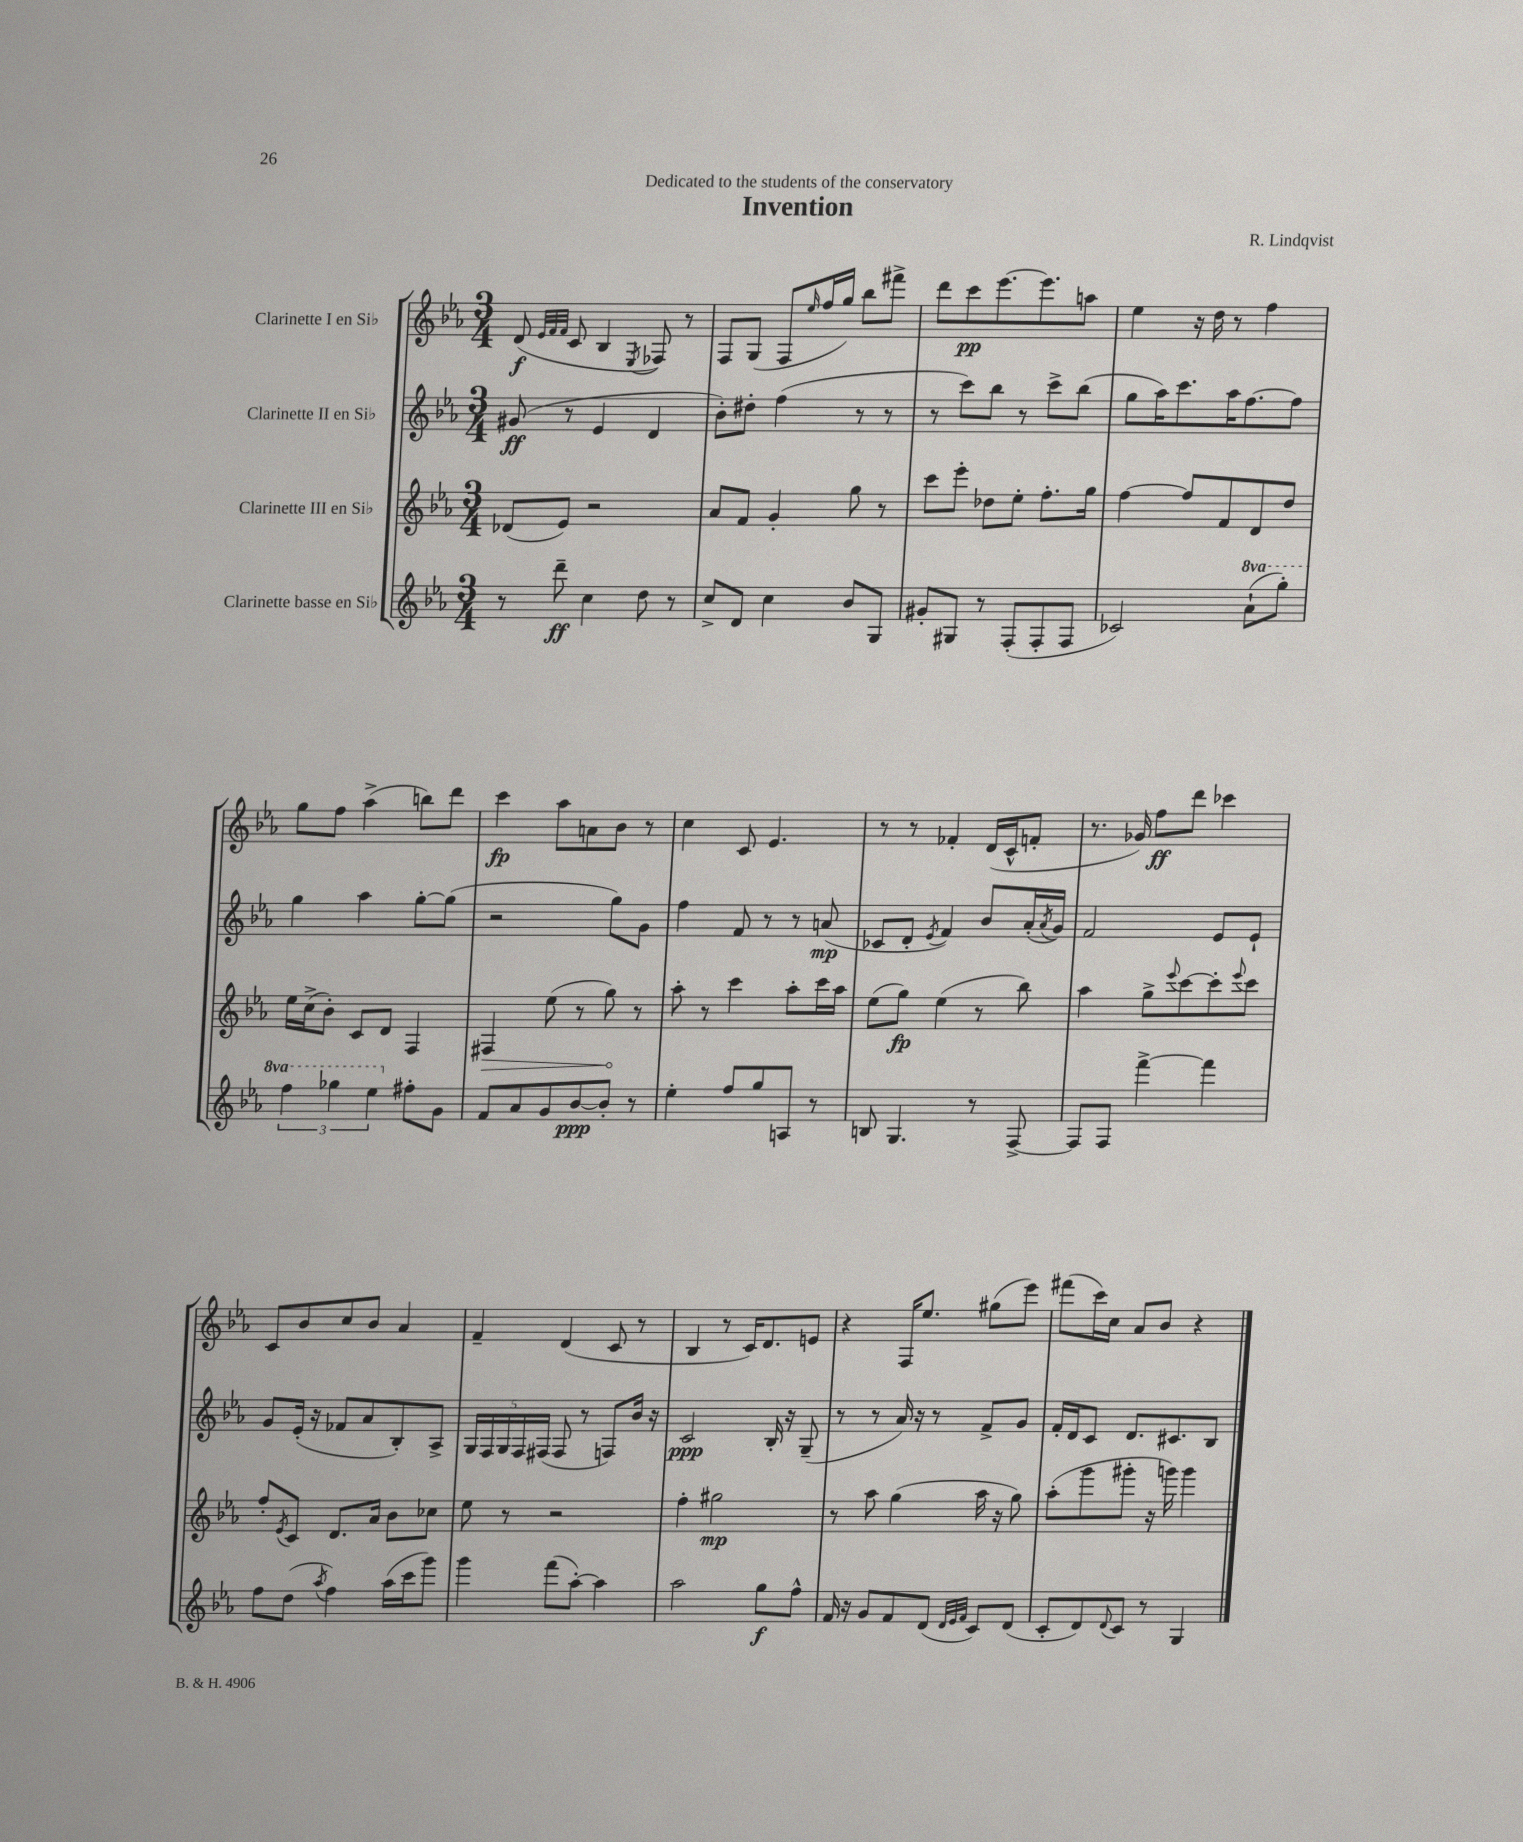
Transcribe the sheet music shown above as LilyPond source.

\header { title = "Invention" composer = "R. Lindqvist" dedication = "Dedicated to the students of the conservatory" }
<<
\new StaffGroup <<
\new Staff = "s0" \with { instrumentName = "Clarinette I en Sib" } {
    \clef treble \key ees \major \numericTimeSignature \time 3/4
    d'8\f( \grace { ees'32 f'32 f'32 } c'8 bes4 \acciaccatura { ees8 } fes8) r8 |
    f8 g8( f8 \grace { ees''16 } f''16 g''16) bes''8 fis'''8-> |
    d'''8 c'''8\pp ees'''8.~ ees'''8. a''8 |
    ees''4 r16 d''16 r8 f''4 |
    g''8 f''8 aes''4->( b''8) d'''8 |
    c'''4\fp aes''8 a'8 bes'8 r8 |
    c''4 c'8 ees'4. |
    r8 r8 fes'4-. d'16( c'16-^ f'8-. |
    r8. ges'16) f''8\ff d'''8 ces'''4 |
    c'8 bes'8 c''8 bes'8 aes'4 |
    f'4-- d'4( c'8 r8 |
    bes4 r8 c'16) d'8. e'8 |
    r4 f16 ees''8. gis''8( ees'''8) |
    fis'''8( c'''16) c''16 aes'8 bes'8 r4 \bar "|." |
}
\new Staff = "s1" \with { instrumentName = "Clarinette II en Sib" } {
    \clef treble \key ees \major \numericTimeSignature \time 3/4
    gis'8\ff( r8 ees'4 d'4 |
    bes'8-.) dis''8-. f''4( r8 r8 |
    r8 c'''8) bes''8 r8 c'''8-> bes''8( |
    g''8 aes''16) c'''8. aes''16 f''8.~ f''8 |
    g''4 aes''4 g''8~-. g''8( |
    r2 g''8) g'8 |
    f''4 f'8 r8 r8 a'8\mp( |
    ces'8 d'8-. \acciaccatura { ees'8 } f'4) bes'8 aes'16-.( \acciaccatura { aes'8 } g'16) |
    f'2 ees'8 ees'8-! |
    g'8 ees'16-.( r16 fes'8 aes'8 bes8-.) aes8-> |
    \tuplet 5/4 { g16 f16 g16 f16 fis16( } fis8 r8 f8) bes'16 r16 |
    c'2\ppp bes16-. r16 g8--( |
    r8 r8 aes'16) r16 r8 f'8-> g'8 |
    f'16-. d'16 c'8 d'8. cis'8. bes8 \bar "|." |
}
\new Staff = "s2" \with { instrumentName = "Clarinette III en Sib" } {
    \clef treble \key ees \major \numericTimeSignature \time 3/4
    des'8( ees'8) r2 |
    aes'8 f'8 g'4-. g''8 r8 |
    c'''8 ees'''8-. des''8 ees''8-. f''8.-. g''16 |
    f''4~ f''8 f'8 d'8 d''8 |
    ees''16 c''16->( bes'8-.) c'8 d'8 f4 |
    \once \override Hairpin.circled-tip = ##t fis4\> ees''8( r8 g''8\!) r8 |
    aes''8-. r8 c'''4 aes''8-. c'''16 aes''16 |
    ees''8( g''8\fp) ees''4( r8 bes''8) |
    aes''4 g''8-> \appoggiatura { ees'''8 } c'''8~ c'''8-. \appoggiatura { ees'''8 } c'''8 |
    f''8-. \acciaccatura { ees'8 } c'8 d'8. aes'16 bes'8 ces''8 |
    ees''8 r8 r2 |
    f''4-. gis''2\mp |
    r8 aes''8 g''4( aes''16 r16 g''8) |
    aes''8-.( g'''8 gis'''8-. r16 g'''16) g'''4 \bar "|." |
}
\new Staff = "s3" \with { instrumentName = "Clarinette basse en Sib" } {
    \clef treble \key ees \major \numericTimeSignature \time 3/4 \set Staff.ottavationMarkups = #ottavation-simple-ordinals
    r8 d'''8--\ff c''4 d''8 r8 |
    c''8-> d'8 c''4 bes'8 g8 |
    gis'8-. gis8 r8 f8-.( f8-. f8 |
    ces'2) \ottava #1 aes''8-!( g'''8-.) |
    \tuplet 3/2 { f'''4 ges'''4 ees'''4 \ottava #0 } fis''8-. g'8 |
    f'8 aes'8 g'8 bes'8~\ppp bes'8-. r8 |
    ees''4-. f''8 g''8 a8 r8 |
    b8 g4. r8 f8~-> |
    f8 f8 f'''4~-> f'''4 |
    f''8 d''8( \acciaccatura { aes''8 } f''4) aes''16( c'''16 g'''8) |
    g'''4 f'''8( aes''8~-.) aes''4 |
    aes''2 g''8\f f''8-^ |
    f'16 r16 g'8 f'8 d'8( \grace { d'32 ees'32 f'32 } c'8) d'8( |
    c'8-. d'8) \appoggiatura { d'8 } c'8 r8 g4 \bar "|." |
}
>>
>>
\layout { \context { \Score \remove "Bar_number_engraver" } }
